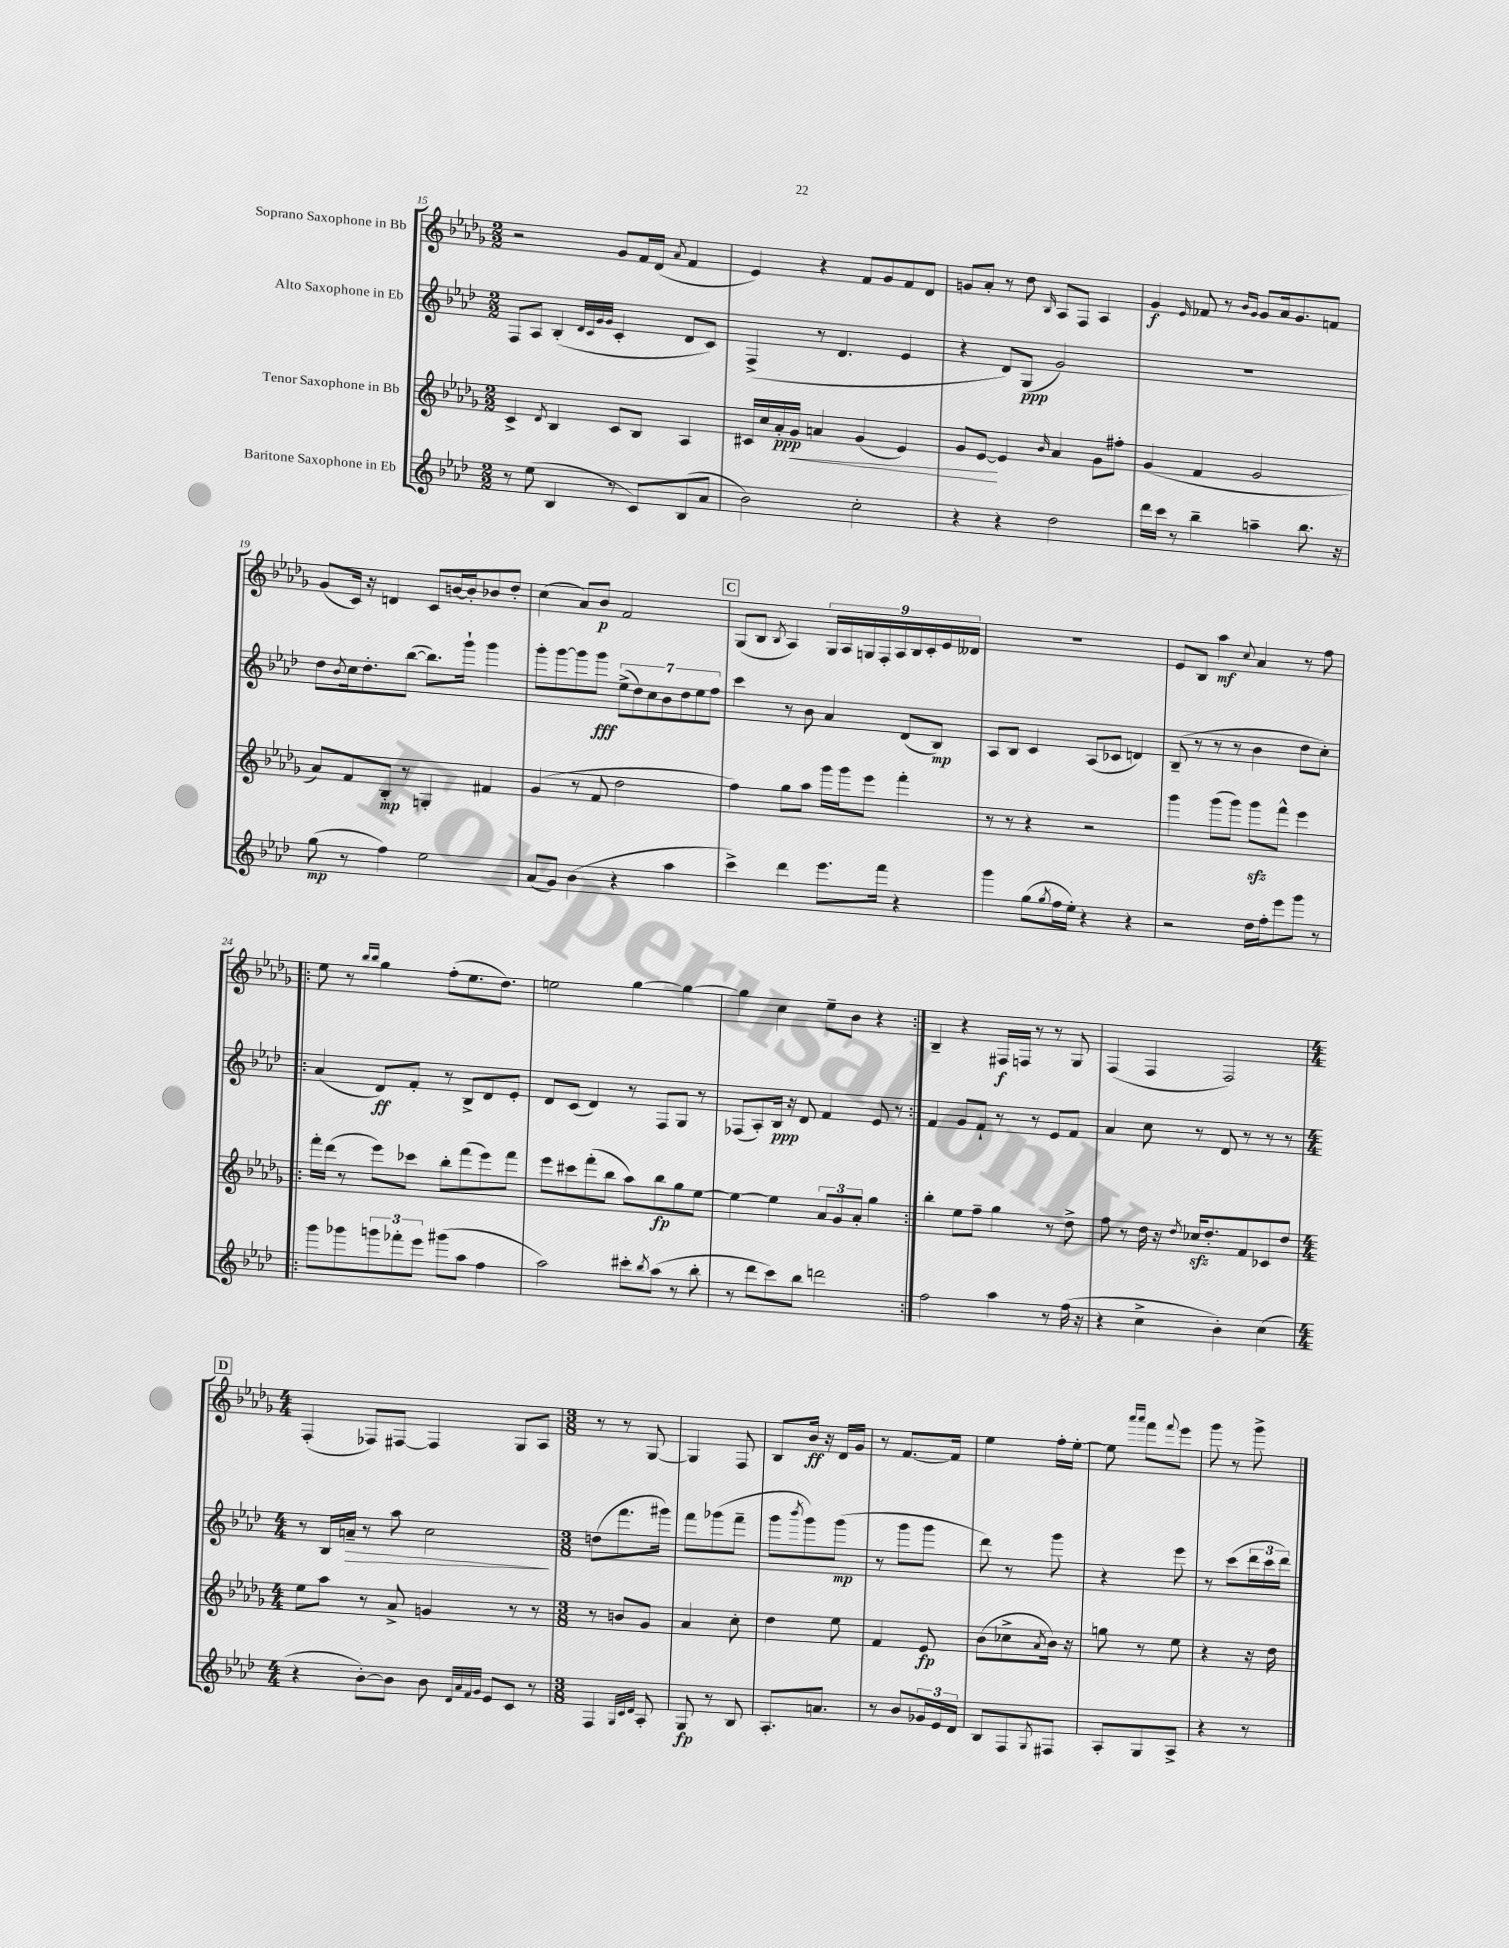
<<
\new StaffGroup <<
\new Staff = "s0" \with { instrumentName = "Soprano Saxophone in Bb" } {
    \clef treble \key des \major \numericTimeSignature \time 2/2
    r2 ges'8 f'16 des'16( \acciaccatura { aes'8 } f'4 |
    ees'4) r4 f'8 ges'8 f'8 des'8 |
    g'8 aes'8-. r8 des''8 \grace { bes16 } aes8 f8 aes4 |
    ges'4\f \grace { ees'16 } fes'8 r8 \grace { bes'16 ges'16 } ges'8 aes'16 ges'8. f'8 |
    ges'8( c'16) r16 d'4 c'8 b'16~ b'16-. bes'8 des''8-. |
    c''4( aes'8) bes'8\p f'2 |
    \mark \markup { \box "C" } ges8( bes8 \acciaccatura { bes8 } aes4) \tuplet 9/8 { ges16 aes16 g16 f16-. aes16 bes16 c'16-. ees'16 deses'16 } |
    R1 |
    ees'8 bes8 aes''4\mf \appoggiatura { c''8 } aes'4 r8 f''8 |
    \repeat volta 2 { ees''8 r8 \grace { bes''16 bes''16 } ges''4 f''8-.( ees''8. des''8.) |
    e''2 ges''4~ ges''4~ |
    ges''4 c''4 ees''8-- bes'8 r4 | }
    bes4-- r4 fis16\f f16 r8 r8 ges8 |
    f4( f4 f2) |
    \mark \markup { \box "D" } \numericTimeSignature \time 4/4 f4-.( fes8) fis8~ fis4 ges8 aes8 |
    \numericTimeSignature \time 3/8 r8 r8 ges8~ |
    ges4 f8 |
    bes8 bes'16\ff r16 des'16 ges'16 |
    r8 f'8.~ f'16 |
    ees''4 f''16-. ees''16~-. |
    ees''8 \grace { aes'''16 aes'''16 } f'''8 \appoggiatura { f'''8 } ees'''8 |
    ges'''8 r8 ges'''8-> \bar "|." |
}
\new Staff = "s1" \with { instrumentName = "Alto Saxophone in Eb" } {
    \clef treble \key aes \major \numericTimeSignature \time 2/2
    f8 aes8 bes4-.( \grace { des'32 c'32 g'32 g'32 } c'4-. des'8 c'8) |
    f4->( r8 des'4. ees'4 |
    r4 des'8) g8\ppp( g'2) |
    R1 |
    des''8 \acciaccatura { bes'8 } c''16 des''8.-. bes''8~( bes''8.) g'''16-! g'''4 |
    g'''8-. g'''8~ g'''8 g'''8\fff \tuplet 7/4 { ees''8->( des''8) c''8 bes'8 des''8 ees''8 f''8 } |
    \mark \markup { \box "C" } c'''4 r8 bes'8 aes'4 des'8( bes8\mp) |
    aes8 bes8 c'4 aes8( ces'8 d'4) |
    bes8--( r8 r8 r8 bes'4 des''8 c''8-.) |
    \repeat volta 2 { aes'4( des'8\ff) f'8-. r8 bes8-> des'8 ees'8-. |
    des'8 c'8( des'4) r8 f8 g8 r8 |
    fes8( aes8-.) bes16\ppp r16 des'8 f'4 ees'8 r8 | }
    f'4 g'8 f'8-! r8 r8 ees'8 f'8 |
    aes'4 c''8 r8 des'8 r8 r8 r8 |
    \mark \markup { \box "D" } \numericTimeSignature \time 4/4 r8 bes16 a'16--\> r8 aes''8 c''2\! |
    \numericTimeSignature \time 3/8 d''8( f'''8. gis'''16) |
    f'''8 ges'''8( f'''8-- |
    g'''8 \acciaccatura { bes'''8 } g'''8) g'''8\mp( |
    r8 g'''8 g'''8 |
    des'''8) r8 g'''8 |
    r4 ees'''8 |
    r8 c'''8( \tuplet 3/2 { des'''16 c'''16 des'''16) } \bar "|." |
}
\new Staff = "s2" \with { instrumentName = "Tenor Saxophone in Bb" } {
    \clef treble \key des \major \numericTimeSignature \time 2/2
    c'4-> \acciaccatura { des'8 } bes4 c'8 bes8 aes4 |
    cis'16 c''16 aes'16-.\ppp ges'16\< a'4 ges'4( ees'4) |
    ges'8 ees'8~\! ees'4 \grace { bes'16 } aes'4 ges'8 fis''8-. |
    ges'4( f'4 ges'2 |
    aes'8) f'8 bes8-.\mp r8 g4-. fis'4 |
    ges'4( r8 f'8 des''2 |
    \mark \markup { \box "C" } f''4) ges''8 aes''8 ges'''16 ges'''16 ees'''8 f'''4-. |
    r8 r8 r4 r2 |
    ges'''4 ges'''8( ges'''8) ges'''8\sfz f'''8-^ ees'''4 |
    \repeat volta 2 { f'''16-. des'''16( r8 ees'''8) ces'''8 bes''8-. f'''8( ees'''8) f'''8 |
    ees'''8 cis'''8 f'''8-.( bes''8 aes''8) bes''8\fp ges''8 ees''8~ |
    ees''4~ ees''4 \tuplet 3/2 { aes'8 ges'8 aes'8-. } ges''4 | }
    bes''4-. ees''8 f''8-- ges''4 r8 des''8-> |
    f''8 r8 des''16 r16 \acciaccatura { des''8 } ces''16\sfz des''8.-. f'8 ces'8 des''8 |
    \mark \markup { \box "D" } \numericTimeSignature \time 4/4 ees''8 aes''8 r8 aes'8-> g'4 r8 r8 |
    \numericTimeSignature \time 3/8 r8 b'8 ges'8 |
    aes'4 c''8-. |
    des''4 ees''8 |
    f'4 ees'8\fp |
    bes'8( ces''8-> \acciaccatura { aes'8 } bes'16) r16 |
    g''8 r8 ees''8 |
    r4 r16 des''16 \bar "|." |
}
\new Staff = "s3" \with { instrumentName = "Baritone Saxophone in Eb" } {
    \clef treble \key aes \major \numericTimeSignature \time 2/2
    r8 ees''8( bes4 r8 c'8) bes8( aes'8 |
    bes'2) c''2-. |
    r4 r4 des''2 |
    des'''16 c'''16 r8 bes''4-- a''4-- bes''8. r16 |
    g''8\mp( r8 f''4) ees''2 |
    aes'8( g'8) bes'4( r4 aes''4 |
    \mark \markup { \box "C" } c'''4->) des'''4 ees'''8. f'''16 r4 |
    g'''4 g''8( \acciaccatura { g''8 } f''16 ees''16-.) r4 r4 |
    r2 des''16 f''16-. ees'''8 g'''8 r8 |
    \repeat volta 2 { g'''8 ges'''8 \tuplet 3/2 { g'''8 fes'''8-. ees'''8 } gis'''8( aes''8 f''4 |
    aes''2) cis'''8-. \acciaccatura { bes''8 } aes''8( r8 bes''8-. |
    r8 des'''8 c'''8) bes''8 d'''2 | }
    f''2 aes''4 r8 f''16( r16 |
    r4 c''4-> bes'4-.) c''4( |
    \mark \markup { \box "D" } \numericTimeSignature \time 4/4 r4 bes'8~-.) bes'8 bes'8 \grace { des'32 aes'32 f'32 g'32 } ees'8 c'8 r8 |
    \numericTimeSignature \time 3/8 f4 \grace { g32 c'32 des'32 } aes8-. |
    g8\fp r8 bes8 |
    aes8.-. a'8. |
    r8 bes'8 \tuplet 3/2 { ges'16 ees'16 des'16 } |
    bes8 f8 \acciaccatura { g8 } fis8 |
    aes8-. g8 aes8-> |
    r4 r8 \bar "|." |
}
>>
>>
\layout { \context { \Score currentBarNumber = #15 } }
